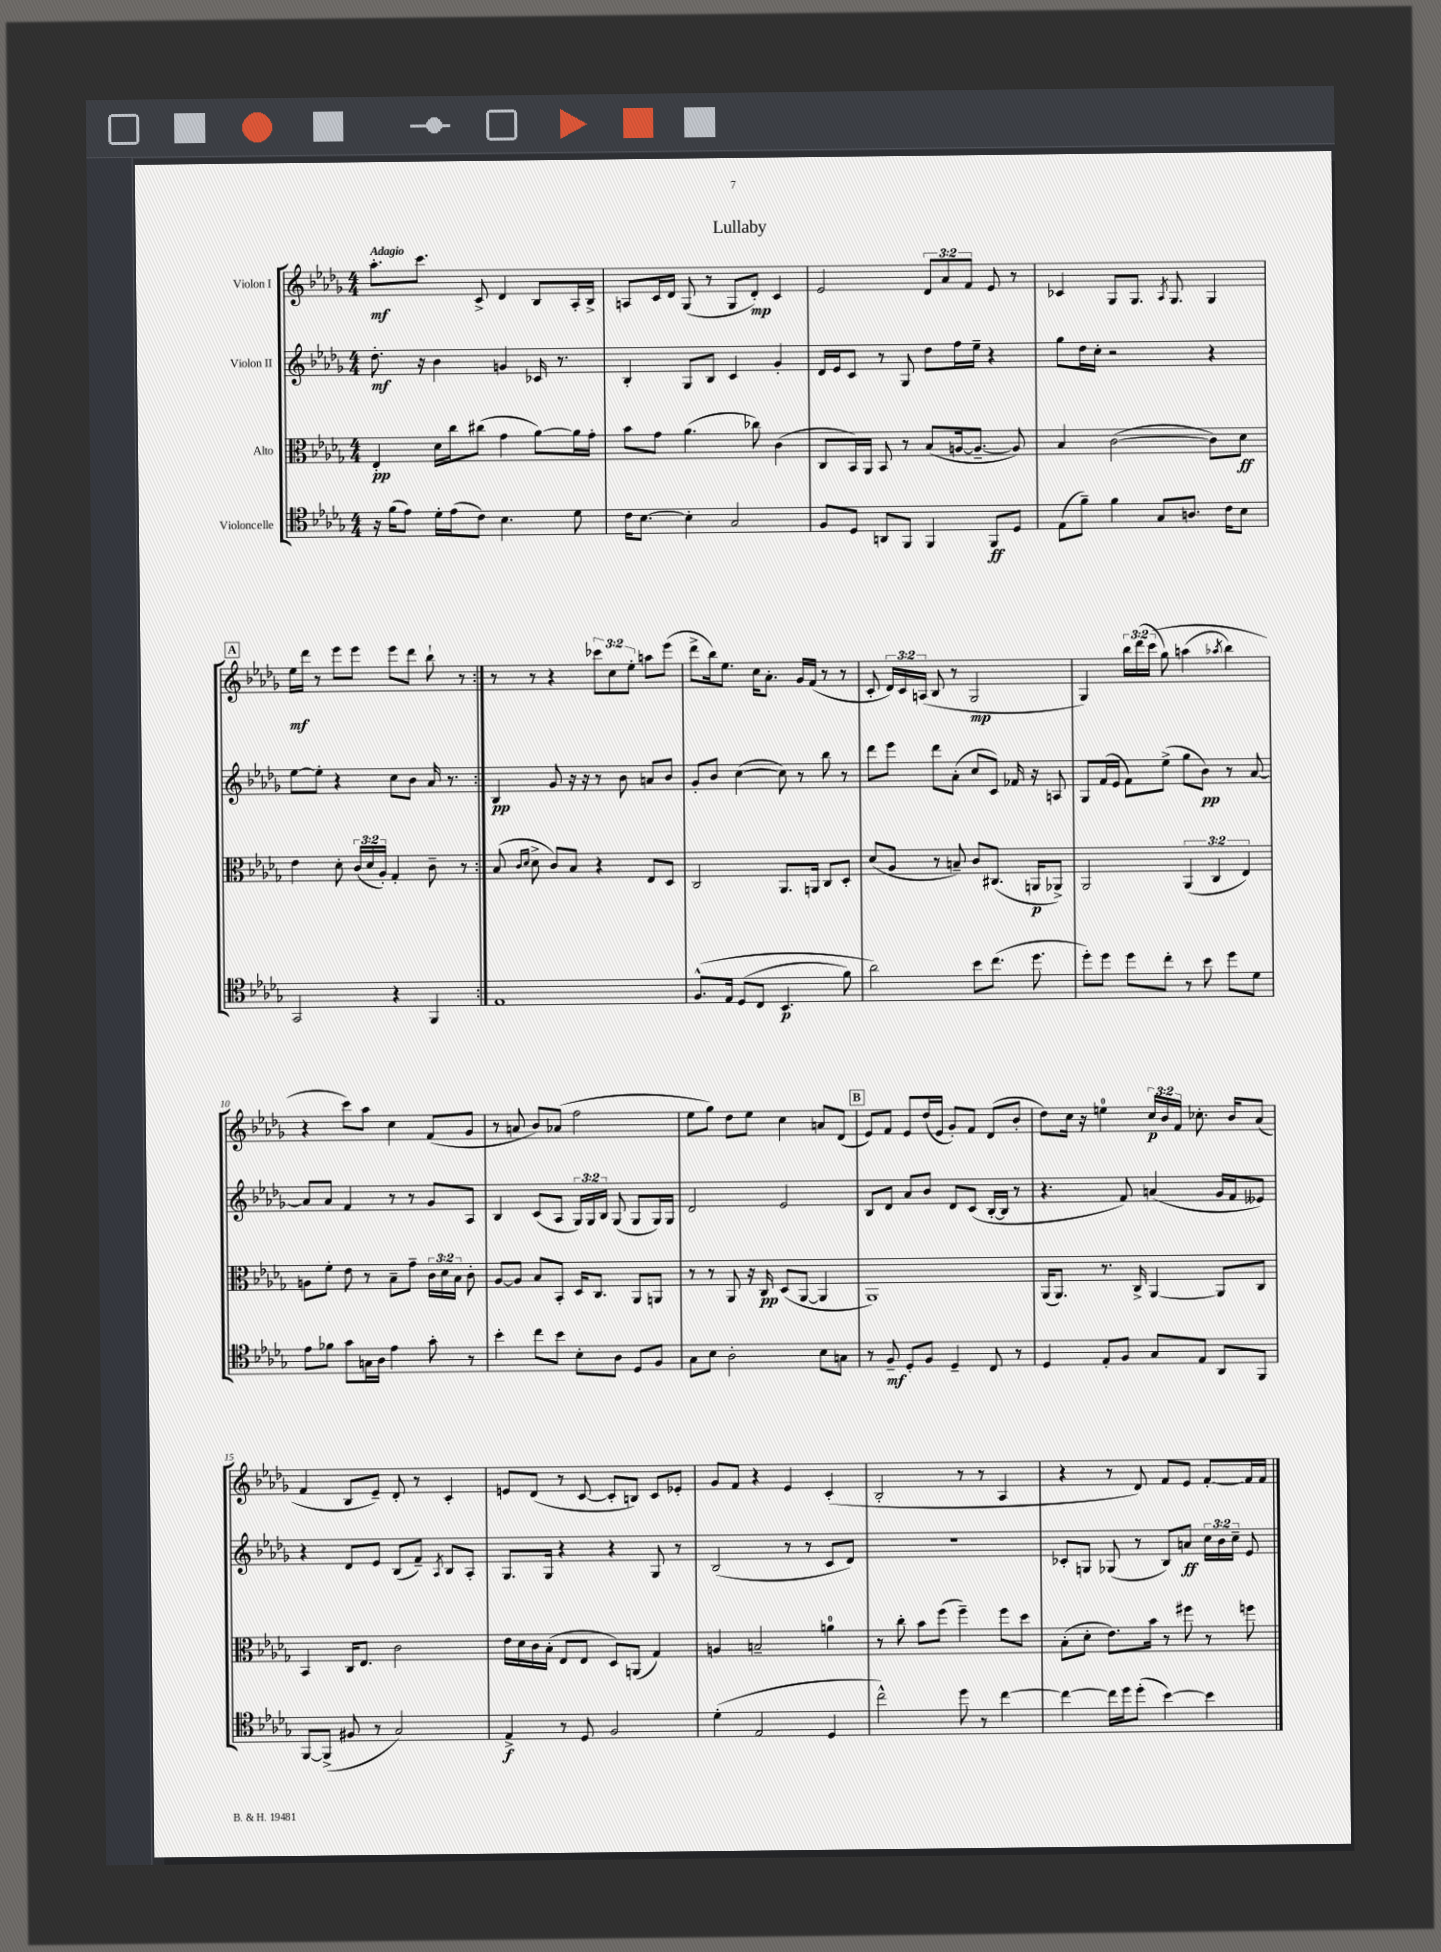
\header { title = "Lullaby" }
<<
\new StaffGroup <<
\new Staff = "s0" \with { instrumentName = "Violon I" } {
    \clef treble \key des \major \numericTimeSignature \time 4/4 \override Staff.TupletNumber.text = #tuplet-number::calc-fraction-text \tempo "Adagio"
    \autoBeamOff \repeat volta 2 { aes''8.[-.\mf c'''8.] c'8-> des'4 bes8[ aes16-. bes16]-> |
    a8[ c'16 des'16] ges8( r8 ges8[ des'8]-.\mp) c'4 |
    ees'2 \tuplet 3/2 { des'8[ aes'8 f'8] } ees'8 r8 |
    ces'4 ges8[ ges8.] \acciaccatura { aes8 } ges8. ges4 |
    \mark \markup { \box "A" } ees''16[\mf des'''16] r8 ees'''8[ ees'''8] ees'''8[ des'''8] bes''8-! r8 | }
    r8 r8 r4 \tuplet 3/2 { ces'''8[ c''8 ees''8]-. } a''8[ ees'''8]( |
    des'''8[-> bes''16) ees''8.] c''16[ aes'8.]-. ges'16[ f'16]( r8 r8 |
    c'8-. \tuplet 3/2 { des'16[) c'16 a16]( } bes8 r8 ges2\mp |
    ges4) \tuplet 3/2 { bes''16[ des'''16( c'''16]\( } ges''8) a''4( \acciaccatura { aes''8 } bes''4) |
    r4 c'''8[\) aes''8] c''4 f'8[( ges'8] |
    r8 a'8 bes'8[) aes'8]( f''2 |
    ees''8[ ges''8]) des''8[ ees''8] c''4 a'8[ des'8]( |
    \mark \markup { \box "B" } ees'8[) f'8] ees'8[ des''16( ees'16] ges'8[-.) f'8] des'8[( bes'8]-. |
    des''8[) c''16] r16 e''4-0 \tuplet 3/2 { c''16[\p bes'16 f'16] } ces''8.-. bes'16[ aes'8]( |
    f'4 bes8[ ees'8]--) des'8-. r8 c'4-. |
    e'8[ des'8]( r8 c'8~ c'8[-. b8]) c'8[ ees'8]-. |
    ges'8[ f'8] r4 ees'4 c'4-.( |
    bes2-. r8 r8 aes4 |
    r4 r8 des'8) f'8[ ees'8] f'8[~-. f'16 f'16] \bar "|." |
}
\new Staff = "s1" \with { instrumentName = "Violon II" } {
    \clef treble \key des \major \numericTimeSignature \time 4/4 \override Staff.TupletNumber.text = #tuplet-number::calc-fraction-text
    \autoBeamOff \repeat volta 2 { des''8.-.\mf r16 bes'4 g'4 ces'16 r8. |
    bes4-. ges8[ bes8] c'4 ges'4-. |
    des'16[ ees'16 c'8] r8 ges8 des''8[ f''16 ees''16]-- r4 |
    ges''8[ des''16 c''16]-. r2 r4 |
    \mark \markup { \box "A" } ees''8[~ ees''8]-. r4 c''8[ bes'8] aes'16 r8. | }
    bes4\pp ges'8 r16 r16 r8 bes'8 a'8[ bes'8] |
    ges'8[-. bes'8] c''4~( c''8) r8 bes''8 r8 |
    des'''8[ ees'''8] des'''8[ aes'8]-.( c''8[ c'8]) fes'16 r16 a8 |
    ges8[ f'16( ees'16] f'8[) ees''8]->( ges''8[ bes'8]\pp) r8 aes'8~ |
    aes'8[ aes'8] f'4 r8 r8 ges'8[ aes8] |
    bes4 c'8[( aes8] \tuplet 3/2 { ges16[) ges16 bes16] } ges8( ges8[ ges16) ges16] |
    des'2 ees'2 |
    \mark \markup { \box "B" } bes8[ des'8] aes'8[ bes'8] des'8[ c'8]( bes16[~-. bes16] r8 |
    r4. f'8) a'4( ges'16[ f'16 eeses'8]) |
    r4 des'8[ ees'8] bes8[( f'8]--) \acciaccatura { aes8 } bes8[ aes8]-. |
    ges8.[ ges16] r4 r4 ges8 r8 |
    bes2( r8 r8 c'8[ des'8]) |
    R1 |
    ces'8[-. g8] ges8( r8 bes8[) a'8]\ff \tuplet 3/2 { c''16[ bes'16 c''16]-- } ees'8 \bar "|." |
}
\new Staff = "s2" \with { instrumentName = "Alto" } {
    \clef alto \key des \major \numericTimeSignature \time 4/4 \override Staff.TupletNumber.text = #tuplet-number::calc-fraction-text
    \autoBeamOff \repeat volta 2 { ees4-.\pp des'16[ c''16 cis''8]( ges'4 aes'8[~) aes'16 ges'16]-. |
    bes'8[ ges'8] aes'4.( ces''8) c'4( |
    c8[ bes,16) aes,16] bes,8 r8 bes8[( a16~ a8.]~-- a8) |
    bes4 c'2~( c'8[) des'8]\ff |
    \mark \markup { \box "A" } ees'4 des'8-. \tuplet 3/2 { c'16[( des'16 aes16]-.) } ges4-. c'8-- r8 | }
    bes8( \grace { c'16[ des'16] } des'8-> c'8[) bes8] r4 ees8[ des8] |
    c2 aes,8.[ a,16] c8[ des8]-. |
    des'8[( aes8] r8 b8--) c'8[ cis8.]( a,16[\p aes,8]->) |
    aes,2 \tuplet 3/2 { aes,4( c4 ees4) } |
    a8[ f'8]-. ees'8 r8 bes8[-- ges'8]-- \tuplet 3/2 { c'16[ des'16 bes16] } c'8-. |
    aes8[~ aes8] bes8[ bes,8]-. des16[ c8.] aes,8[ a,8] |
    r8 r8 aes,8 r16 c16\pp des8[( aes,8]~ aes,4 |
    \mark \markup { \box "B" } aes,1) |
    aes,16[( aes,8.]) r8. c16-> aes,4~ aes,8[ c8] |
    bes,4 c16[ ees8.] c'2 |
    ees'16[ des'16 c'16 bes16]-.( ees8[ ees8] des8[) a,8]( ges4) |
    a4 b2-- a'4-0 |
    r8 c''8-. bes'8[ f''8]( f''4--) f''8[ des''8] |
    bes8[-.( des'8]-. ees'8.[) bes'16] r8 fis''8 r8 f''8 \bar "|." |
}
\new Staff = "s3" \with { instrumentName = "Violoncelle" } {
    \clef tenor \key des \major \numericTimeSignature \time 4/4
    \autoBeamOff \repeat volta 2 { r16 f'16[( ees'8]) des'16[-. ees'16( c'8]) bes4. des'8 |
    c'16[ bes8.]~ bes4-. ges2 |
    f8[ des8] a,8[ f,8] f,4 f,8[\ff des8] |
    ees8[( f'8]--) f'4 ges8[ a8.] c'16[ bes8] |
    \mark \markup { \box "A" } ges,2 r4 f,4 | }
    ees1 |
    f8.[-^\( ees16] des8[( c8] bes,4.\p f'8) |
    aes'2\) bes'8[ c''8.]( des''8. |
    des''8[-.) des''8] des''8[ c''8]-. r8 bes'8 des''8[ des'8] |
    ees'8[ fes'8] ges'8[ g16 aes16] ees'4 ges'8-. r8 |
    bes'4-. c''8[ bes'8] bes8[-. aes8] des8[ f8] |
    ges8[ bes8] aes2-. bes8[ g8] |
    \mark \markup { \box "B" } r8 f8--\mf des8[-. f8] des4-- c8 r8 |
    des4 ees8[-. f8] ges8[ ees8] aes,8[ f,8] |
    f,8[~ f,8]->( fis8 r8 ges2) |
    ees4->\f r8 des8 f2 |
    des'4-.( ees2 des4 |
    c''2-^) des''8 r8 c''4~ |
    c''4~ c''16[ des''16 des''8]-.( bes'4~) bes'4 \bar "|." |
}
>>
>>
